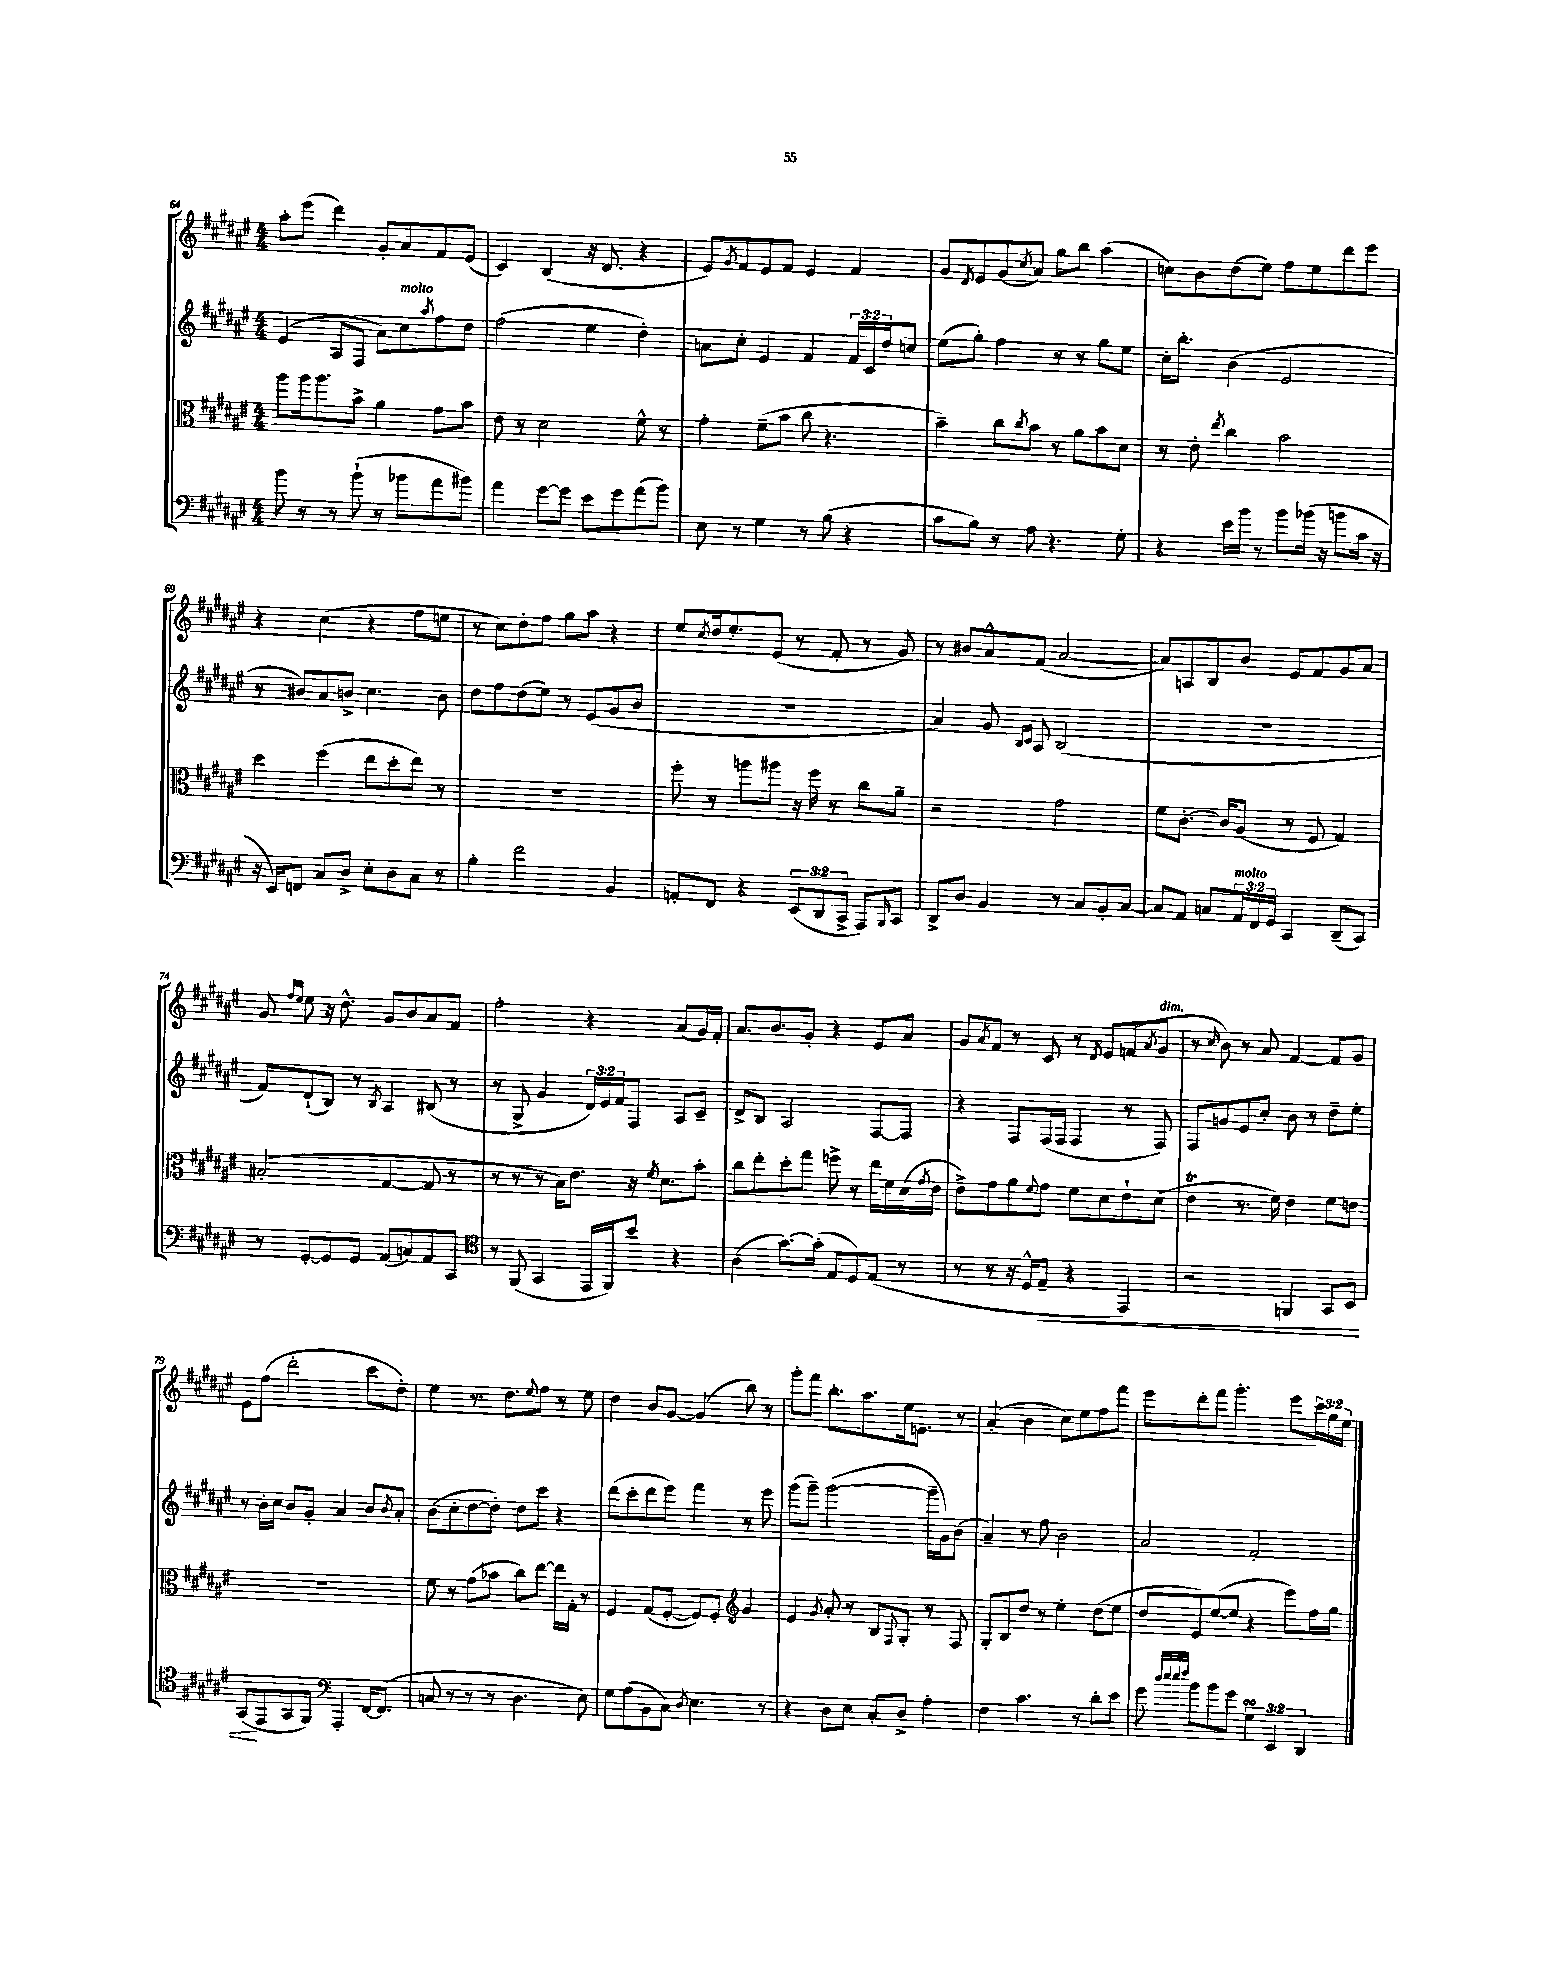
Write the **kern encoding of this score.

**kern	**kern	**kern	**kern
*staff4	*staff3	*staff2	*staff1
*clefF4	*clefC3	*clefG2	*clefG2
*k[f#c#g#d#a#e#]	*k[f#c#g#d#a#e#]	*k[f#c#g#d#a#e#]	*k[f#c#g#d#a#e#]
*M4/4	*M4/4	*M4/4	*M4/4
8b	8aa#	(4e#	8aa#'
8r	16aa#	.	(8eee#
.	8.aa#	.	.
8r	.	8A#	4ddd#)
(8b`	8b^	8F#	.
8r	4a#	8a#)	8g#'
8b-	.	8cc#	8a#
.	.	8qaa#	.
8a#	8g#	8ff#	8f#
8b#)	8b	8dd#	(8e#
=	=	=	=
4a#	8e#	(2ff#	4c#)
.	8r	.	.
[8g#	2d#	.	(4B
8g#]	.	.	.
8e#	.	4ee#	16r
.	.	.	8.d#
8g#	.	.	.
(8a#	8f#^^	4dd#')	4r
8b)	8r	.	.
=	=	=	=
8E#	4g#'	8a	8e#)
.	.	.	8qg#
8r	.	8cc#'	8f#
4G#	(8f#~	4e#	8e#
.	8b	.	8f#
8r	8cc#	4f#	4e#
(8B	4.r	.	.
4r	.	24f#	4f#
.	.	24c#	.
.	.	24dd#	.
.	.	8cc	.
=	=	=	=
8c#	4b~)	(8ee#	8g#
.	.	.	8qd#
8B)	.	8gg#')	8e#
8r	8cc#	4ff#	(8g#
.	8qcc#	.	8qcc#
8A#	8b	.	8a#)
4.r	8r	8r	8gg#
.	8a#	8r	8bb
.	8b	8gg#	(4aa#
8G#'	8d#	8ee#	.
=	=	=	=
4r	8r	16cc#'	8cc)
.	.	8.bb'	.
.	8e#'	.	8b
.	8qee#	.	.
16e#	4cc#	(4b	(8dd#
16b	.	.	.
8r	.	.	8ee#)
8b	2b	2e#	8ff#
(16b-	.	.	8ee#
16r	.	.	.
8b	.	.	8ddd#
16c#	.	.	8eee#
16r	.	.	.
=	=	=	=
16r	4dd#	8r	4r
16EE#)	.	.	.
8FF	.	8b#)	.
8C#	(4ff#	8a#	(4cc#
8D#^	.	8b^	.
8E#'	8ee#	4.cc#	4r
8D#	8dd#'	.	.
8C#	8ee#)	.	8ff#
8r	8r	8b	8ee
=	=	=	=
4B'	1r	8dd#	8r
.	.	8ff#	8cc#)
2f#	.	(8dd#	8dd#'
.	.	8ee#)	8ff#
.	.	8r	8gg#
.	.	(8e#	8aa#
4BB	.	8g#	4r
.	.	8b	.
=	=	=	=
8AA'	8ff#'	1r	8ee#
.	.	.	8qcc#
8FF#	8r	.	16dd#
.	.	.	8.ee#'
4r	8aa	.	.
.	8aa#	.	(8e#
(12EE#	16r	.	8r
.	16ff#	.	.
12DD#	.	.	.
.	8r	.	8f#'
12CC#^	.	.	.
8AAA#)	8cc#	.	8r
16qqBBB	.	.	.
8CC#	8a#~	.	8g#)
=	=	=	=
8DD#^	2r	4a#)	8r
8D#	.	.	8b#
4BB	.	8g#	8a#^^
.	.	16qqB	.
.	.	16qqc#	.
.	.	8A#	(8f#
8r	2g#	(2B	[2a#
8C#	.	.	.
8BB'	.	.	.
[8C#	.	.	.
=	=	=	=
8C#]	8f#	1r	8a#])
8AA#	[8.c#'	.	8A
8C	.	.	8B
.	16c#]	.	.
24AA#	(8A#	.	8b
24FF#	.	.	.
24GG#	.	.	.
4CC#	8r	.	8e#
.	8F#	.	8f#
(8DD#~	4G#)	.	8g#
8CC#)	.	.	8a#
=	=	=	=
8r	(2B#'	8f#)	8g#
.	.	.	16qqff#
.	.	.	16qqee#
[8GG#'	.	(8d#`	8ee#
8GG#]	.	8B)	16r
.	.	.	8.dd#^^
8GG#	.	8r	.
.	.	8qB	.
(8AA#	[4G#	4A#	8g#
8C)	.	.	8b
8AA#	8G#]	(8B#	8a#
8CC#	8r	8r	8f#
=	=	=	=
*clefC4	*	*	*
8r	8r	8r	2ff#'
(8FF#	8r	8G#^	.
4GG#	8r	4g#	.
.	16B)	.	.
.	8.e#	.	.
16EE#	.	24d#)	4r
.	.	24e#	.
16FF#)	.	.	.
.	.	24f#	.
8b	16r	8F#	.
.	8qf#	.	.
.	8.d#	.	.
4r	.	8A#	(8a#
.	8b'	8c#~	16g#)
.	.	.	16f#'
=	=	=	=
(4A#	8cc#	8d#^	8.a#
.	8ee#'	8B	.
.	.	.	8.b
[8.g#)	8dd#'	2A#	.
.	8gg#	.	8g#'
(16g#']	.	.	.
8E#	8ff^	.	4r
8D#)	8r	.	.
(8E#	16ee#	[8F#	8e#
.	16f#	.	.
8r	(16d#	8F#]	8a#
.	8qg#	.	.
.	16e#	.	.
=	=	=	=
8r	8e#^)	4r	8g#
.	.	.	8qa#
8r	8g#	.	8f#
16r	8a#	8F#	8r
16D#^^	.	.	.
.	8qqf#	.	.
8E#~	8g#	(16F#	8c#
.	.	16F#	.
4r	8f#	4F#	8r
.	.	.	8qd#
.	8d#	.	8e#
4EE#)	8e#`	8r	(8f
.	.	.	8qa#
.	(8d#	8F#)	8g#
=	=	=	=
2r	4e#	8F#	8r
.	.	.	16qqcc#
.	.	8g	8b)
.	8.r	8e#	8r
.	.	8cc#'	8a#
.	16f#)	.	.
4FF	4e#	8b	[4f#
.	.	8r	.
8GG#	8f#	8dd#~	8f#]
8BB	8e	8ee#'	8g#
=	=	=	=
(8GG#	1r	8r	8e#
8EE#	.	16b'	(8ff#
.	.	16cc#	.
8GG#	.	8b	2ddd#'
8FF#)	.	8g#'	.
*clefF4	*	*	*
4AAA#'	.	4a#	.
[16FF#	.	8b	8ccc#
(8.FF#]	.	.	.
.	.	8qb	.
.	.	8a#'	8dd#')
=	=	=	=
8C	8f#	(8b	4ee#
8r	8r	8cc#'	.
8r	(8g#	[8dd#	8.r
8r	8b-	8dd#'])	.
.	.	.	8.dd#
4.D#	8cc#)	8dd#	.
.	.	.	8qqee#
.	[8ee#	8ccc#	8ff#
.	16ee#]	4r	8r
.	16G#'	.	.
8E#)	8r	.	8ee#
=	=	=	=
8G#	4F#	(8ddd#	4dd#
(8A#	.	8ccc#'	.
8BB	(8G#	8ddd#	8b
8C#)	[8F#'	8eee#)	[8g#
8qD#	.	.	.
4.E#	8F#])	4fff#	(4g#]
.	8F#'	.	.
*	*clefG2	*	*
.	4g#	8r	8bb)
8r	.	8eee#	8r
=	=	=	=
4r	4e#	(8ggg#	8ggg#'
.	.	8ggg#~)	8fff#
.	8qg#	.	.
8D#	8a#'	([2ggg#	8.bb'
8E#	8r	.	.
.	.	.	8.aa#
8C#'	8B	.	.
.	8qqF#	.	.
8D#^	8G#'	.	16ee#
.	.	.	8.e
4A#'	8r	16ggg#~]	.
.	.	16g#)	.
.	8F#	(8b	8r
=	=	=	=
4F#	8G#'	4a#~)	(4a#'
.	8B	.	.
4.c#	8dd#	8r	4b
.	8r	8ff#	.
.	4ee#'	2b	8cc#)
8r	.	.	8ee#
8d#'	(8dd#	.	8ff#
8e#	8ee#	.	8fff#
=	=	=	=
8g#	8dd#	2a#	8eee#
32qqdd#	.	.	.
32qqee#	.	.	.
32qqee#	.	.	.
32qqff#	.	.	.
8b	8e#)	.	8ddd#'
8b	([8ee#	.	8fff#
8g#	8ee#]	.	4.ggg#'
6G#	4r	2f#'	.
6EE#	.	.	.
.	8eee#)	.	8eee#
6DD#	.	.	.
.	16ff#	.	24ccc#
.	.	.	24gg#
.	16gg#	.	.
.	.	.	24ee#
==	==	==	==
*-	*-	*-	*-
